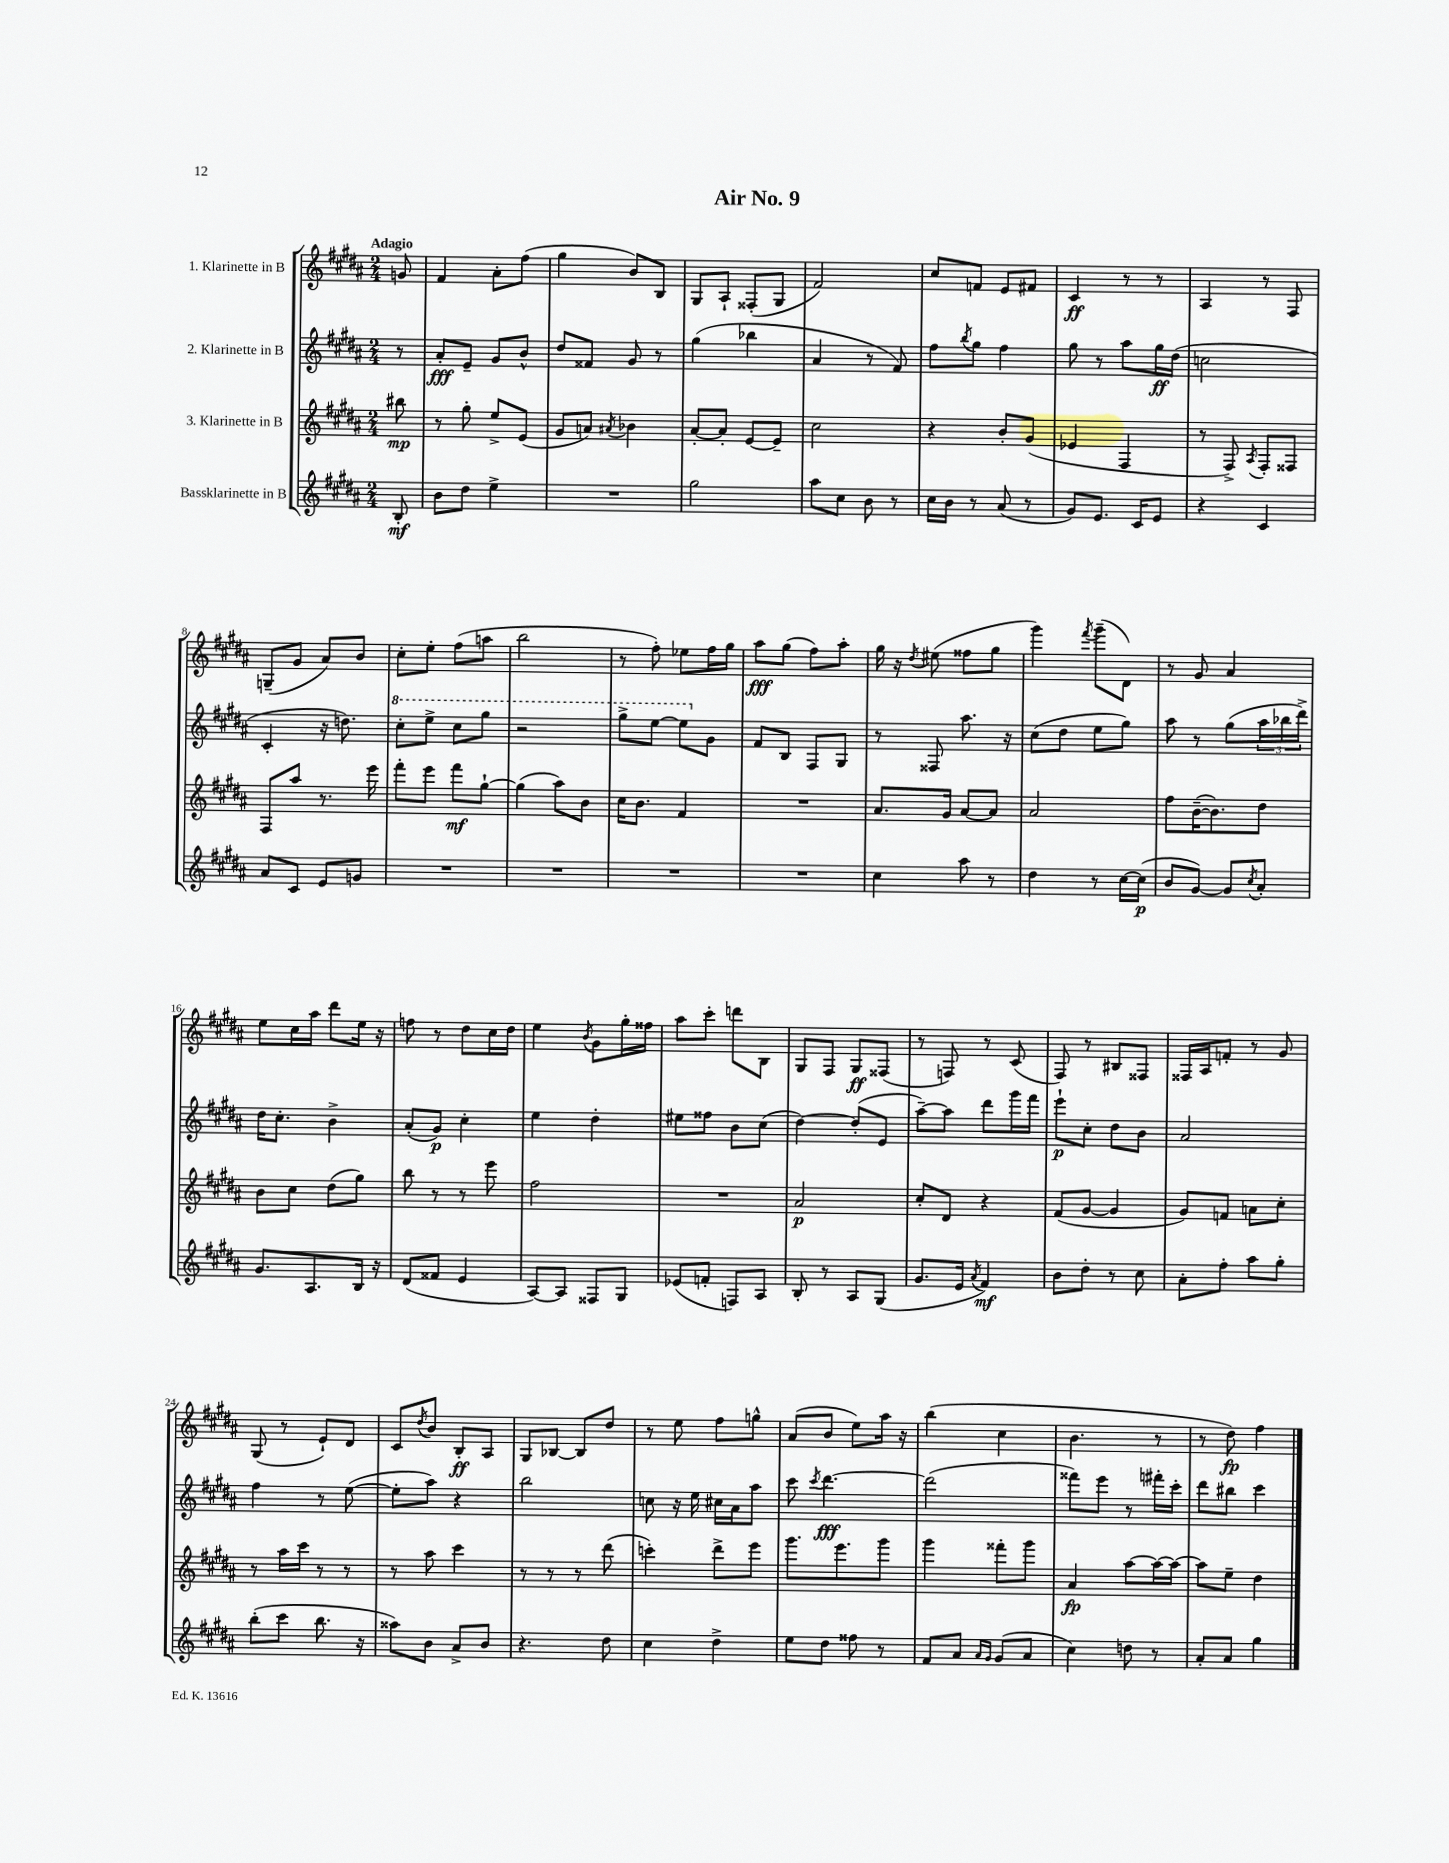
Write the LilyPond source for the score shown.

\header { title = "Air No. 9" }
<<
\new StaffGroup <<
\new Staff = "s0" \with { instrumentName = "1. Klarinette in B" } {
    \clef treble \key b \major \numericTimeSignature \time 2/4 \partial 8 \tempo "Adagio"
    g'8 |
    fis'4 ais'8-. fis''8( |
    gis''4 b'8) b8 |
    gis8 ais8-! fisis8-.( gis8 |
    fis'2) |
    cis''8 f'8 e'8 fis'8 |
    cis'4\ff r8 r8 |
    ais4 r8 fis8 |
    g8--( gis'8 ais'8) b'8 |
    cis''8-. e''8-. fis''8( a''8 |
    b''2 |
    r8 fis''8-.) ees''8 fis''16 gis''16 |
    ais''8\fff gis''8( fis''8) ais''8-. |
    gis''16 r16 \acciaccatura { dis''8 } eis''8( fisis''8 gis''8 |
    gis'''4) \acciaccatura { fis'''8 } gis'''8--( dis'8) |
    r8 gis'8 ais'4 |
    e''8 cis''16 ais''16 dis'''8 e''16 r16 |
    f''8 r8 dis''8 cis''16 dis''16 |
    e''4 \acciaccatura { b'8 } gis'8 gis''16-. fisis''16 |
    ais''8 cis'''8-. d'''8 b8 |
    gis8 fis8 gis8\ff fisis8( |
    r8 f8) r8 cis'8( |
    fis8) r8 bis8 fisis8 |
    fisis16 ais16 f'8-. r8 gis'8 |
    gis8( r8 e'8-!) dis'8 |
    cis'8 \acciaccatura { dis''8 } b'8 b8-.\ff ais8 |
    gis8 bes8~ bes8 dis''8 |
    r8 e''8 fis''8 g''8-^ |
    ais'8( b'8 e''8) ais''16 r16 |
    b''4( cis''4 |
    b'4. r8 |
    r8 dis''8\fp) fis''4 \bar "|." |
}
\new Staff = "s1" \with { instrumentName = "2. Klarinette in B" } {
    \clef treble \key b \major \numericTimeSignature \time 2/4 \partial 8
    r8 |
    ais'8-.\fff e'8-- gis'8 b'8-^ |
    dis''8 fisis'8 gis'8 r8 |
    gis''4( bes''4 |
    ais'4 r8 fis'8) |
    fis''8 \acciaccatura { b''8 } gis''8 fis''4 |
    gis''8 r8 ais''8 gis''16\ff dis''16( |
    c''2 |
    cis'4-. r16 d''8.) |
    \ottava #1 cis'''8-. e'''8-> cis'''8 gis'''8 |
    r2 |
    gis'''8-> e'''8~ e'''8 \ottava #0 gis'8 |
    fis'8 b8 fis8 gis8 |
    r8 fisis8 ais''8. r16 |
    cis''8( dis''8 e''8 gis''8) |
    ais''8 r8 gis''8( \tuplet 3/2 { ais''16 bes''16 dis'''16->) } |
    dis''16 cis''8.-. b'4-> |
    ais'8-.( gis'8\p) cis''4-. |
    e''4 dis''4-. |
    eis''8 fisis''8 b'8 cis''8( |
    dis''4~) dis''8-.( e'8 |
    ais''8~--) ais''8 dis'''8 gis'''16 fis'''16 |
    e'''8-!\p cis''8-. dis''8 b'8 |
    ais'2 |
    fis''4 r8 e''8~( |
    e''8-. ais''8) r4 |
    b''2 |
    c''8 r16 e''16 cis''16 ais'16 ais''8 |
    cis'''8 \acciaccatura { cis'''8 } dis'''4.~\fff |
    dis'''2( |
    fisis'''8) e'''8 r8 fis'''16-. cis'''16-. |
    dis'''8 bis''8 cis'''4 \bar "|." |
}
\new Staff = "s2" \with { instrumentName = "3. Klarinette in B" } {
    \clef treble \key b \major \numericTimeSignature \time 2/4 \partial 8
    bis''8\mp |
    r8 gis''8-. e''8-> e'8( |
    gis'8 a'8) \acciaccatura { ais'8 } bes'4 |
    ais'8~-. ais'8-. e'8~ e'8-- |
    cis''2 |
    r4 b'8-. gis'8( |
    ees'4 fis4 |
    r8 fis8->) \acciaccatura { ais8 } fis8-. fisis8 |
    fis8 ais''8 r8. e'''16 |
    fis'''8-. e'''8 fis'''8\mf gis''8~-! |
    gis''4( ais''8) b'8 |
    cis''16 b'8. fis'4 |
    R2 |
    ais'8. gis'16 ais'8~ ais'8 |
    ais'2 |
    fis''8 b'16~--( b'8.) dis''8 |
    b'8 cis''8 dis''8( gis''8) |
    b''8 r8 r8 e'''8 |
    fis''2 |
    R2 |
    ais'2\p |
    cis''8-. dis'8 r4 |
    fis'8( gis'8~ gis'4 |
    gis'8) f'8 a'8 cis''8-. |
    r8 ais''16 cis'''16 r8 r8 |
    r8 ais''8 cis'''4 |
    r8 r8 r8 dis'''8( |
    c'''4-.) dis'''8-> e'''8 |
    gis'''8. e'''8. gis'''8 |
    gis'''4 fisis'''8-. gis'''8 |
    ais'4\fp ais''8~ ais''16~ ais''16~ |
    ais''8 e''8-- dis''4 \bar "|." |
}
\new Staff = "s3" \with { instrumentName = "Bassklarinette in B" } {
    \clef treble \key b \major \numericTimeSignature \time 2/4 \partial 8
    b8-.\mf |
    b'8 dis''8 e''4-> |
    R2 |
    gis''2 |
    ais''8 cis''8 b'8 r8 |
    cis''16 b'16 r8 ais'8( r8 |
    gis'8) e'8. cis'16 e'8 |
    r4 cis'4 |
    ais'8 cis'8 e'8 g'8 |
    R2 |
    R2 |
    R2 |
    R2 |
    cis''4 ais''8 r8 |
    dis''4 r8 cis''16~ cis''16\p( |
    b'8 gis'8~) gis'8 \acciaccatura { cis''8 } ais'8-. |
    gis'8. ais8. b16 r16 |
    dis'8( fisis'8 e'4 |
    ais8~) ais8 fisis8 gis8 |
    ees'8( f'8-. f8) ais8 |
    b8-. r8 ais8 gis8( |
    gis'8. e'16 \acciaccatura { ais'8 } fis'4\mf) |
    b'8 dis''8-. r8 cis''8 |
    ais'8-. fis''8-. ais''8 gis''8-. |
    b''8-.( cis'''8 b''8. r16 |
    aisis''8) b'8 ais'8-> b'8 |
    r4. dis''8 |
    cis''4 dis''4-> |
    e''8 dis''8 fisis''8 r8 |
    fis'8 ais'8 \grace { ais'16 gis'16 } gis'8( ais'8 |
    cis''4) d''8 r8 |
    ais'8-. ais'8 gis''4 \bar "|." |
}
>>
>>
